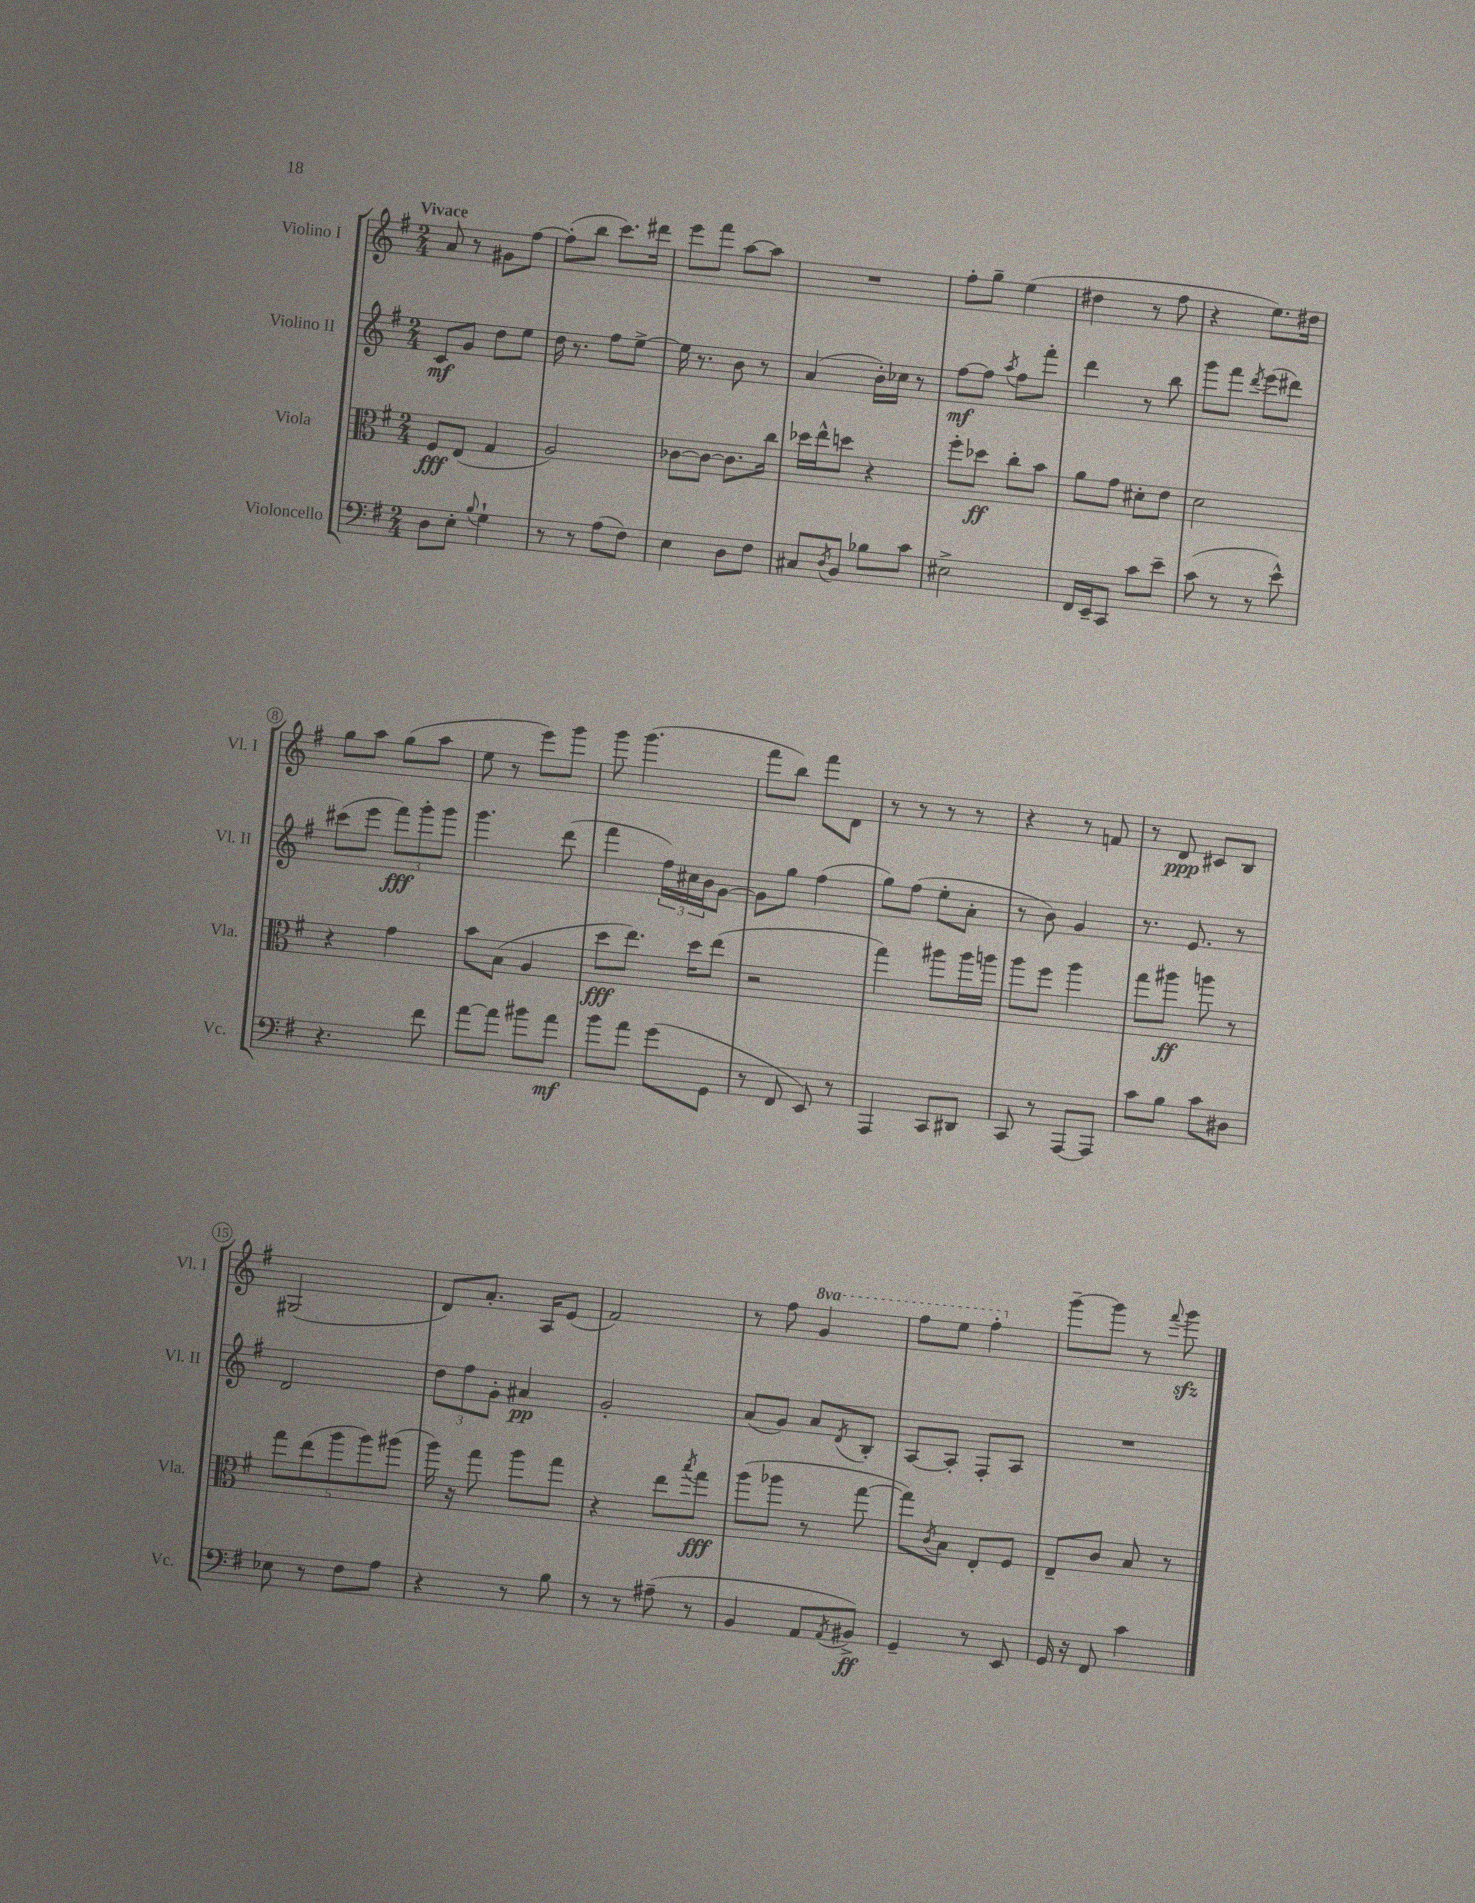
<<
\new StaffGroup <<
\new Staff = "s0" \with { instrumentName = "Violino I" shortInstrumentName = "Vl. I" } {
    \clef treble \key g \major \numericTimeSignature \time 2/4 \set Staff.ottavationMarkups = #ottavation-simple-ordinals \tempo "Vivace"
    a'8 r8 gis'8 fis''8~ |
    fis''8-.( b''8 c'''8.) dis'''16 |
    e'''8 fis'''8 a''8~ a''8 |
    R2 |
    fis''8-. g''8-- e''4( |
    dis''4 r8 fis''8 |
    r4 e''8.) dis''16 |
    g''8 a''8 g''8( a''8 |
    e''8 r8 e'''8) g'''8 |
    g'''8 g'''4.( |
    fis'''8 b''8) fis'''8 d'8 |
    r8 r8 r8 r8 |
    r4 r8 f'8 |
    r8 d'8\ppp cis'8 b8 |
    gis2( |
    d'8) a'8.-. a16 e'8( |
    fis'2) |
    r8 fis''8 \ottava #1 g''4 |
    fis'''8 e'''8 fis'''4-. \ottava #0 |
    g'''8~-- g'''8 r8 \appoggiatura { fis'''8 } g'''8\sfz \bar "|." |
}
\new Staff = "s1" \with { instrumentName = "Violino II" shortInstrumentName = "Vl. II" } {
    \clef treble \key g \major \numericTimeSignature \time 2/4
    c'8\mf g'8 d''8 e''8 |
    d''16 r8. fis''8 e''8~-> |
    e''16 r8. b'8 r8 |
    a'4( b'16-.) ces''16 r8 |
    fis''8~\mf fis''8 \acciaccatura { a''8 } fis''8 fis'''8-. |
    d'''4 r8 b''8 |
    g'''8 fis'''8 \acciaccatura { d'''8 } e'''8( dis'''8) |
    cis'''8( e'''8 \tuplet 3/2 { fis'''8\fff) g'''8-. g'''8 } |
    g'''4. d'''8( |
    fis'''4 \tuplet 3/2 { fis''16) cis''16 b'16 } g'8~ |
    g'8 g''8 fis''4( |
    g''8) fis''8( e''8-. a'8-. |
    r8 b'8) g'4 |
    r8. e'8. r8 |
    d'2 |
    \tuplet 3/2 { d''8 fis''8 g'8-. } ais'4\pp |
    g'2-. |
    a'8( g'8) a'8 \acciaccatura { d'8 } b8-. |
    a8~ a8-. fis8-. a8 |
    R2 \bar "|." |
}
\new Staff = "s2" \with { instrumentName = "Viola" shortInstrumentName = "Vla." } {
    \clef alto \key g \major \numericTimeSignature \time 2/4
    fis8\fff e8( g4 |
    a2) |
    ces'8~ ces'8~ ces'8. c''16 |
    des''16 e''16-^ d''8 r4 |
    fis''8-. des''8\ff c''8-. b'8 |
    a'8 g'8 dis'8-. e'8 |
    d'2 |
    r4 g'4 |
    b'8 b8( a4 |
    d''8\fff e''8.) d''16 e''8( |
    r2 |
    g''4) ais''8 ais''16 a''16 |
    a''8 fis''8 a''4 |
    g''8 ais''8\ff a''8 r8 |
    \tuplet 5/4 { g''8 e''8( a''8 a''8) ais''8( } |
    a''16) r16 g''8 a''8 g''8 |
    r4 e''8 \acciaccatura { b''8 } g''8\fff |
    a''8( aes''8 r8 g''8~ |
    g''8) \acciaccatura { c'8 } b8 e8-. fis8 |
    e8-- c'8 b8 r8 \bar "|." |
}
\new Staff = "s3" \with { instrumentName = "Violoncello" shortInstrumentName = "Vc." } {
    \clef bass \key g \major \numericTimeSignature \time 2/4
    d8 e8-. \appoggiatura { b8 } g4-! |
    r8 r8 a8( fis8) |
    e4 d8 fis8 |
    cis8 \acciaccatura { d8 } b,8 bes8 c'8 |
    eis2-> |
    fis,16 e,16-- c,8 c'8 e'8-- |
    c'8( r8 r8 e'8-^) |
    r4. fis'8 |
    a'8~ a'8 bis'8 a'8\mf |
    b'8 a'8 g'8( g,8 |
    r8 fis,8 e,8) r8 |
    a,,4 c,8 dis,8 |
    c,8 r8 a,,8~ a,,8 |
    c'8 b8 c'8 dis8 |
    ees8 r8 fis8 a8 |
    r4 r8 b8 |
    r8 r8 ais8--( r8 |
    b,4 a,8 \acciaccatura { a,8 } bis,8->\ff) |
    g,4-- r8 e,8 |
    g,16 r16 fis,8 c'4 \bar "|." |
}
>>
>>
\layout { \context { \Score \override BarNumber.stencil = #(make-stencil-circler 0.1 0.3 ly:text-interface::print) } }
